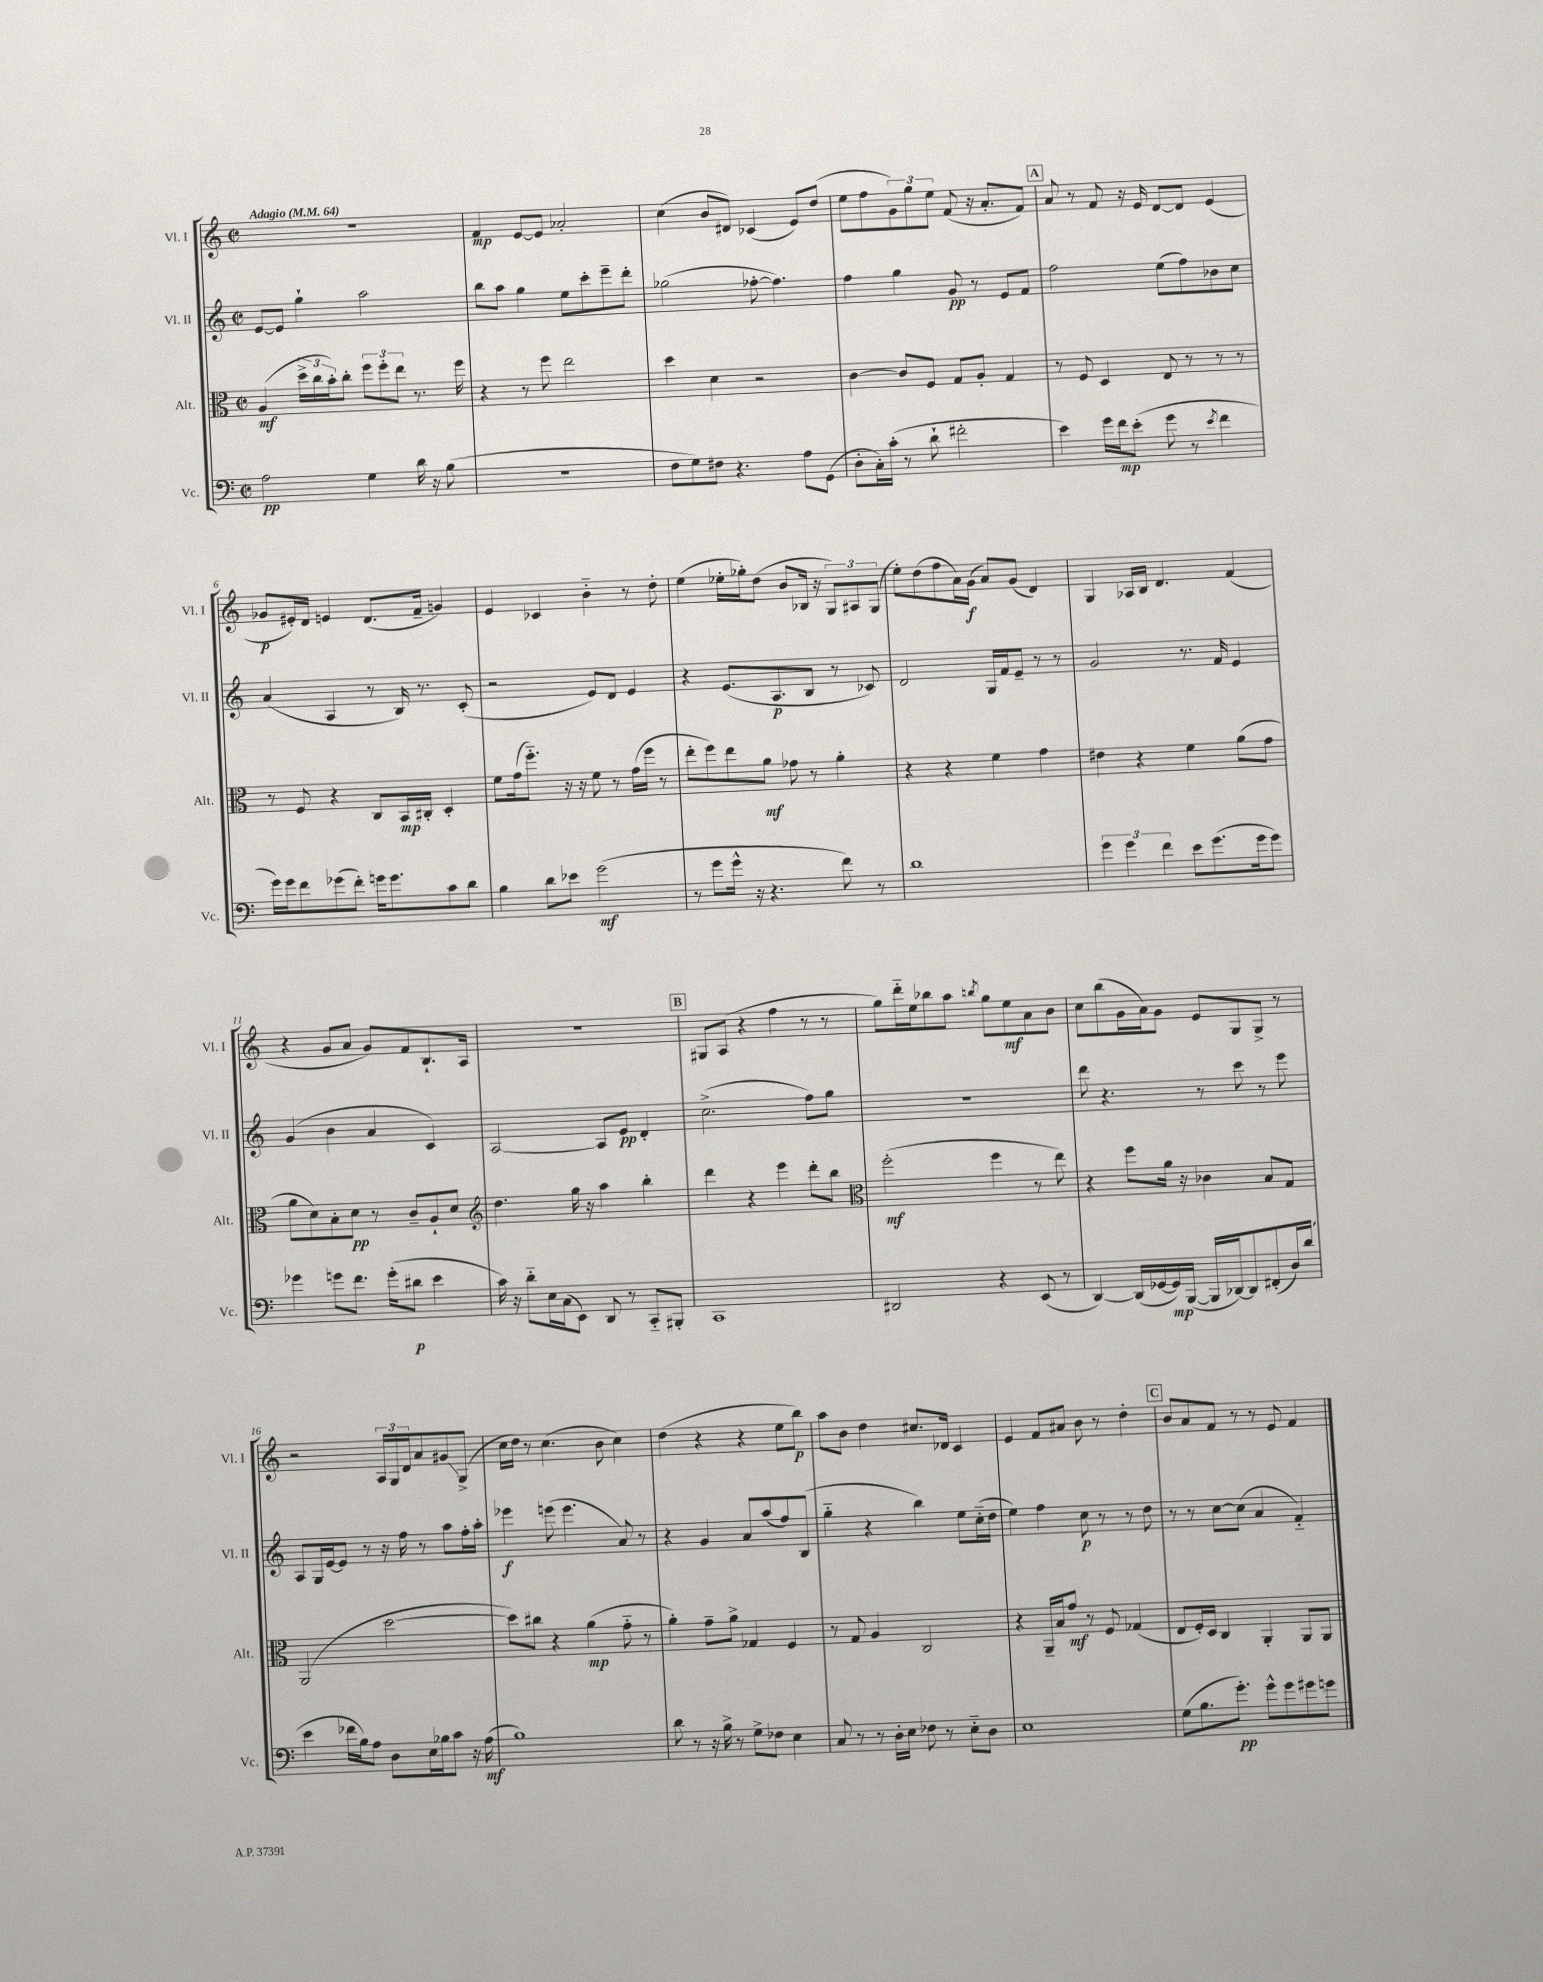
<<
\new StaffGroup <<
\new Staff = "s0" \with { instrumentName = "Vl. I" shortInstrumentName = "Vl. I" } {
    \clef treble \key c \major \defaultTimeSignature \time 2/2 \tempo "Adagio" 4 = 64
    R1 |
    f'4\mp e'8~ e'8 aes'2-. |
    c''4( b'8 dis'8) ces'4( e'8) d''8( |
    e''8 f''8 \tuplet 3/2 { g'8) g''8 e''8 } f'8( r16 a'8.-. f'8) |
    \mark \markup { \box "A" } a'8 r8 f'8 r16 e'16 d'8~ d'8 e'4( |
    ges'8\p eis'16-.) d'16 e'4 d'8.( f'16-- g'4) |
    e'4 ces'4 b'4-_ r8 d''8-. |
    e''4( ees''16-. ges''16-.) d''8( b'8 bes16 r16 \tuplet 3/2 { g8) ais8 g8( } |
    e''8-.) d''8( f''8 a'16) g'16\f( a'8) g'8( d'4) |
    g4 aes16 b16 d'4. f'4( |
    r4 g'8 a'8 g'8) f'8 b8.-! a16 |
    R1 |
    \mark \markup { \box "B" } gis8 a8( r4 f''4 r8 r8 |
    g''8) d'''16-_ e''16 bes''8 a''8 \acciaccatura { b''8 } g''8 e''8\mf a'8 b'8 |
    c''8 b''8( g'16 a'16) g'8 e'8 g8 g8-> r8 |
    r2 \tuplet 3/2 { a16 g16 d'16 } a'8 gis'8\glissando g8->( |
    c''16 d''16) r8 c''4.( b'8 c''4) |
    d''4( r4 r4 e''8 b''8\p) |
    a''8 b'8 d''4 cis''8. des'16 c'4 |
    e'4 f'8 ais'8 b'8 r8 d''4-. |
    \mark \markup { \box "C" } b'8 a'8 f'8 r8 r8 e'8 f'4 \bar "|." |
}
\new Staff = "s1" \with { instrumentName = "Vl. II" shortInstrumentName = "Vl. II" } {
    \clef treble \key c \major \defaultTimeSignature \time 2/2
    e'8~ e'8 g''4-! a''2 |
    b''8 a''8 g''4 e''8 c'''8-. e'''8-- d'''8-. |
    ges''2( fes''8~-. fes''4.) |
    f''4 g''4 g'8\pp r8 e'8 f'8 |
    \mark \markup { \box "A" } f''2 e''8( f''8) bes'8 c''8 |
    a'4( a4 r8 b16) r8. c'8-.( |
    r2 e'8) d'8 e'4 |
    r4 e'8.( a8.\p b8 r8 ces'8) |
    d'2 g16 f'16 e'8-- r8 r8 |
    g'2 r8. f'16 e'4 |
    g'4( b'4 a'4 c'4) |
    a2~ a8 e'8\pp d'4-. |
    \mark \markup { \box "B" } c''2.->( f''8) g''8 |
    R1 |
    d'''8 r4. r8 c'''8 r8 e'''8 |
    a8 g16 e'16~ e'8 r8 r16 f''16 r8 a''8 f''16-. a''16-. |
    ees'''4\f e'''8( e'''4. a'8) r8 |
    r4 g'4 a'8 a''8( f''8) b8( |
    g''4-_ r4 b''4) e''8 c''16-_( d''16 |
    e''4) f''4 c''8\p r8 r8 d''8 |
    \mark \markup { \box "C" } r8 r8 c''8~ c''8( a'4 f'4-_) \bar "|." |
}
\new Staff = "s2" \with { instrumentName = "Alt." shortInstrumentName = "Alt." } {
    \clef alto \key c \major \defaultTimeSignature \time 2/2
    a4\mf( \tuplet 3/2 { d''16-> c''16 b'16-.) } c''8-. \tuplet 3/2 { f''8 f''8-. e''8 } r8. f''16 |
    r4 r8 f''8 e''2 |
    d''4 d'4 r2 |
    c'4~ c'8 f8 g8 a8-. g4 |
    \mark \markup { \box "A" } r8 f8 d4 e8 r8 r8 r8 |
    r8 f8 r4 c8 b,16\mp cis16-. d4-. |
    f'8 g'16( f''8.-_) r16 r16 f'8 r8 g'16( f''16 r8 |
    e''8-. f''8) e''8 a'8\mf ges'8 r8 a'4-. |
    r4 r4 f'4 g'4 |
    eis'4 r4 f'4 a'8( g'8 |
    a'8 d'8) b8-. d'8\pp r8 c'8-- a8-! d'8 |
    \clef treble d''4. g''16 r16 a''4 b''4-. |
    \mark \markup { \box "B" } d'''4 r4 e'''4 d'''8-. b''8 |
    \clef alto f''2-.\mf( f''4 r8 e''8) |
    r4 f''8 a'16 r16 ces'4 b8 g8 |
    a,2( d''2~ |
    d''8) cis''8 r4 a'4\mp( g'8-_ r8 |
    a'4-.) g'8-- a'8-> ges4 f4 |
    r8 g8 a4 c2 |
    r4 a,16-- b16 g'8\mf r8 f8 ges4( |
    \mark \markup { \box "C" } e8 f16-.) d16 c4 a,4-. a,8 a,8 \bar "|." |
}
\new Staff = "s3" \with { instrumentName = "Vc." shortInstrumentName = "Vc." } {
    \clef bass \key c \major \defaultTimeSignature \time 2/2
    a2\pp g4 d'16 r16 b8( |
    R1 |
    f8 g8) fis8 r4. a8 g,8( |
    d8-. c16-.) c'16-.( r8 d'8-! fis'2-. |
    \mark \markup { \box "A" } e'4) g'16 f'16\mp e'8-.( g'8 r8 \acciaccatura { e'8 } f'4 |
    g'16) g'16 f'8 ges'8( f'8-.) g'16 g'8. c'8 d'8 |
    b4 d'8 ees'8 g'2\mf( |
    r8 g'8 g'16-^ r16 r4. f'8) r8 |
    d'1 |
    \tuplet 3/2 { g'4 g'4 f'4 } e'8 g'8.( g'16 g'8) |
    ges'4 g'8 f'8. g'16-.( dis'8\p e'4 |
    c'16) r16 d'8-_ e16 c16( e,8) d,8 r8 c,8-_ bis,,8-. |
    \mark \markup { \box "B" } c,1 |
    dis,2 r4 e,8( r8 |
    d,4~) d,16( ges,16~ ges,16\mp) b,,16~( b,,16 des,16~) des,8 fis,8-.( d16) d'16( |
    e'4 fes'16 b16) a8 d8 e16 bes16 c'8 r16 a16\mf( |
    b1) |
    d'8 r8 r16 b16-> r8 g8-> fes8 e4 |
    c8 r8 r8 d16-. e16 fes8 r8 e8-_ d8 |
    e1 |
    \mark \markup { \box "C" } g8( b8. g'8.-.\pp) g'8-^ g'8 gis'8 g'8 \bar "|." |
}
>>
>>
